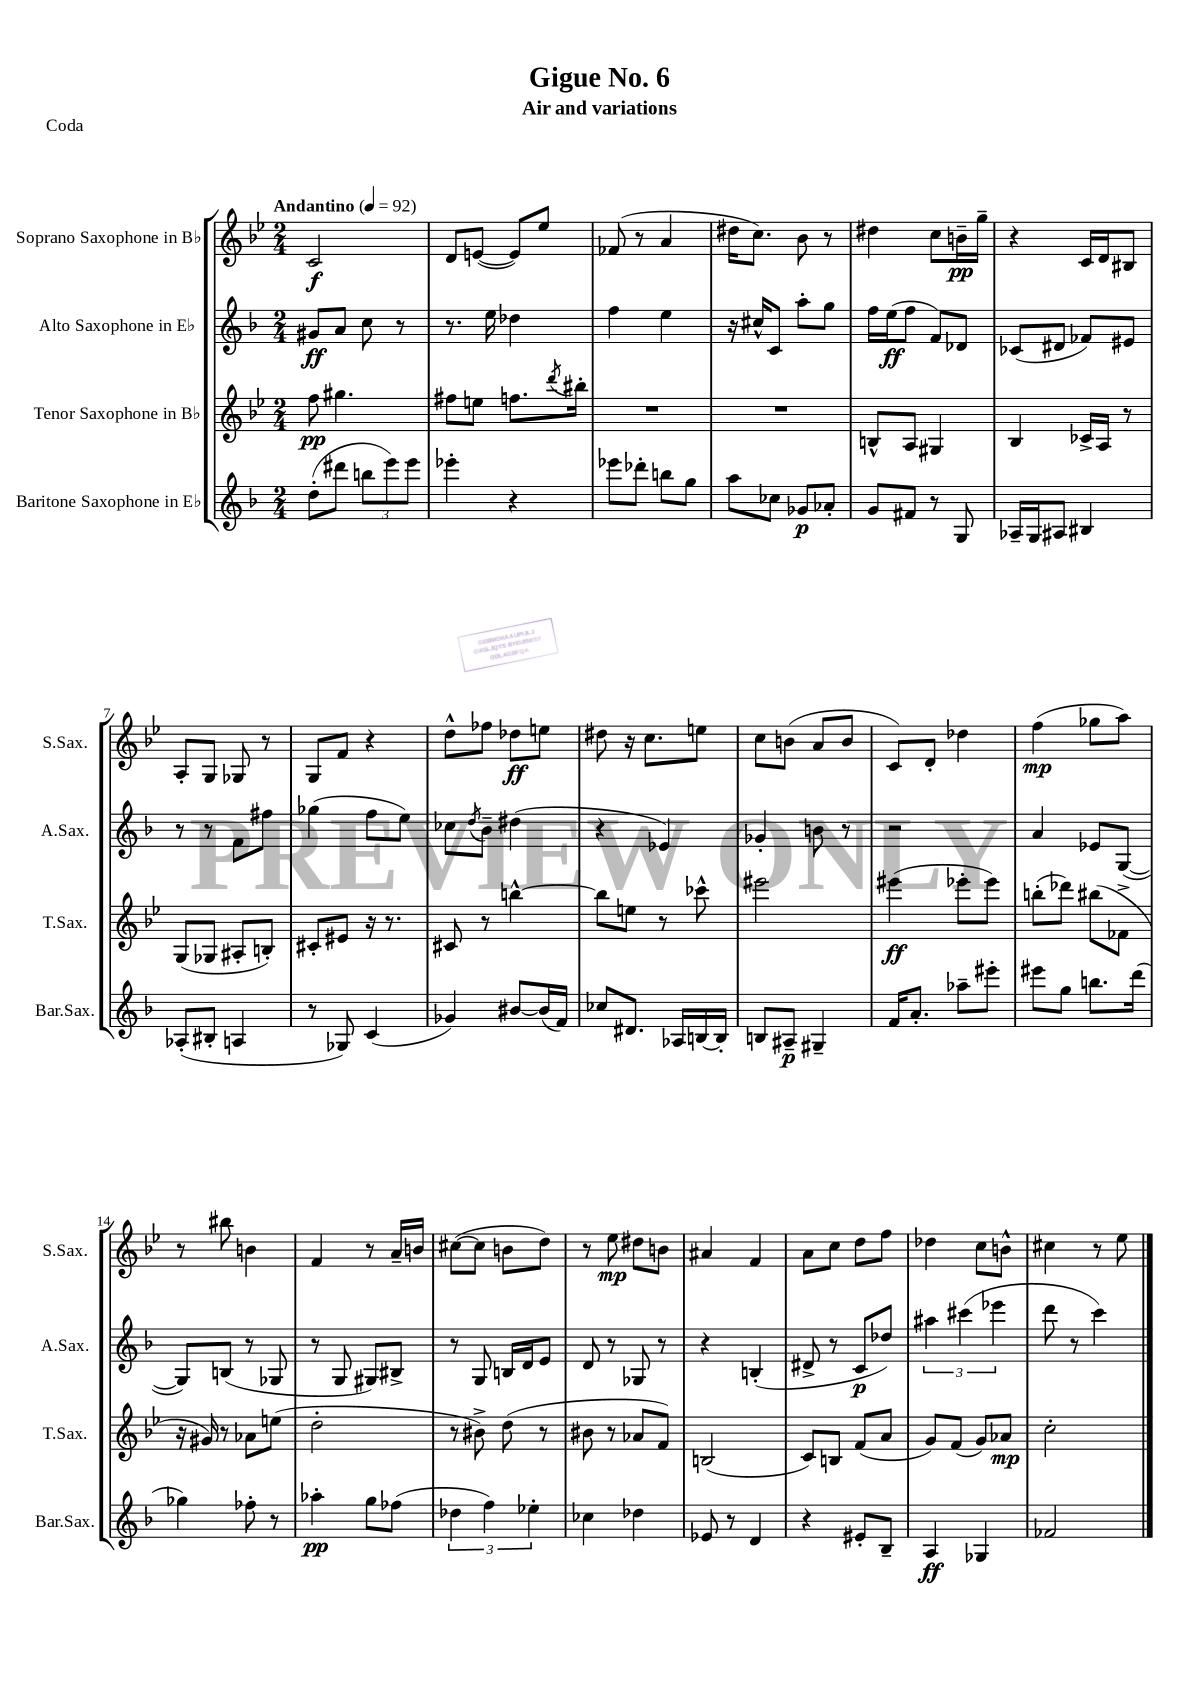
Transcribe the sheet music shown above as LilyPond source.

\header { title = "Gigue No. 6" subtitle = "Air and variations" piece = "Coda" }
<<
\new StaffGroup <<
\new Staff = "s0" \with { instrumentName = "Soprano Saxophone in Bb" shortInstrumentName = "S.Sax." } {
    \clef treble \key bes \major \numericTimeSignature \time 2/4 \tempo "Andantino" 4 = 92
    c'2\f |
    d'8 e'8~( e'8) ees''8 |
    fes'8( r8 a'4 |
    dis''16 c''8.) bes'8 r8 |
    dis''4 c''8 b'16--\pp g''16-- |
    r4 c'16 d'16 bis8 |
    a8-. g8 ges8 r8 |
    g8 f'8 r4 |
    d''8-^ fes''8 des''8\ff e''8 |
    dis''8 r16 c''8. e''8 |
    c''8 b'8( a'8 b'8 |
    c'8) d'8-. des''4 |
    f''4\mp( ges''8 a''8) |
    r8 bis''8 b'4 |
    f'4 r8 a'16-- b'16 |
    cis''8~( cis''8 b'8 d''8) |
    r8 ees''8\mp dis''8 b'8 |
    ais'4 f'4 |
    a'8 c''8 d''8 f''8 |
    des''4 c''8 b'8-^ |
    cis''4 r8 ees''8 \bar "|." |
}
\new Staff = "s1" \with { instrumentName = "Alto Saxophone in Eb" shortInstrumentName = "A.Sax." } {
    \clef treble \key f \major \numericTimeSignature \time 2/4
    gis'8\ff a'8 c''8 r8 |
    r8. e''16 des''4 |
    f''4 e''4 |
    r16 cis''16-^ c'8 a''8-. g''8 |
    f''16 e''16\ff( f''8 f'8) des'8 |
    ces'8( dis'8 fes'8) eis'8 |
    r8 r8 f'8 fis''8 |
    ges''4( f''8 e''8) |
    ces''8 \acciaccatura { d''8 } bes'8-- dis''4( |
    r4 ees'4) |
    ges'4-. b'8 r8 |
    r2 |
    a'4 ees'8 g8~( |
    g8) b8( r8 ges8 |
    r8 g8 gis8) bis8-> |
    r8 g8 b16 d'16 e'8 |
    d'8 r8 ges8 r8 |
    r4 b4-.( |
    dis'8-> r8 c'8\p des''8) |
    \tuplet 3/2 { ais''4 cis'''4( ees'''4 } |
    d'''8 r8 c'''4) \bar "|." |
}
\new Staff = "s2" \with { instrumentName = "Tenor Saxophone in Bb" shortInstrumentName = "T.Sax." } {
    \clef treble \key bes \major \numericTimeSignature \time 2/4
    f''8\pp gis''4. |
    fis''8 e''8 f''8. \acciaccatura { d'''8 } bis''16-. |
    R2 |
    R2 |
    b8-^ a8 gis4 |
    bes4 ces'16-> a16 r8 |
    g8( ges8 ais8-. b8-.) |
    cis'8-. eis'8 r16 r8. |
    cis'8 r8 b''4~-^ |
    b''8 e''8 r8 ces'''8-^ |
    eis'''2 |
    eis'''4\ff( ees'''8-. ees'''8) |
    b''8-.( des'''8) bis''8( fes'8-> |
    r16 gis'16) r8 aes'8 e''8( |
    d''2-. |
    r8 bis'8->) d''8( r8 |
    bis'8 r8 aes'8 f'8) |
    b2( |
    c'8) b8 f'8( a'8 |
    g'8) f'8( g'8) aes'8\mp |
    c''2-. \bar "|." |
}
\new Staff = "s3" \with { instrumentName = "Baritone Saxophone in Eb" shortInstrumentName = "Bar.Sax." } {
    \clef treble \key f \major \numericTimeSignature \time 2/4
    d''8-.( dis'''8 \tuplet 3/2 { b''8 e'''8) e'''8 } |
    ees'''4-. r4 |
    ees'''8 des'''8-. b''8 g''8 |
    a''8 ces''8 ges'8\p aes'8-. |
    g'8 fis'8 r8 g8 |
    aes16-- g16 ais8 bis4 |
    aes8-.( bis8-. a4 |
    r8 ges8) c'4( |
    ges'4) bis'8~ bis'16( f'16) |
    ces''8 dis'8. aes16 b16~ b16-. |
    b8 ais8--\p gis4-- |
    f'16 a'8.-. aes''8-- eis'''8-. |
    eis'''8 g''8 b''8. d'''16( |
    ges''4) fes''8-. r8 |
    aes''4-.\pp g''8 fes''8( |
    \tuplet 3/2 { des''4 f''4) ees''4-. } |
    ces''4 des''4 |
    ees'8 r8 d'4 |
    r4 eis'8-. bes8-- |
    a4\ff ges4 |
    fes'2 \bar "|." |
}
>>
>>
